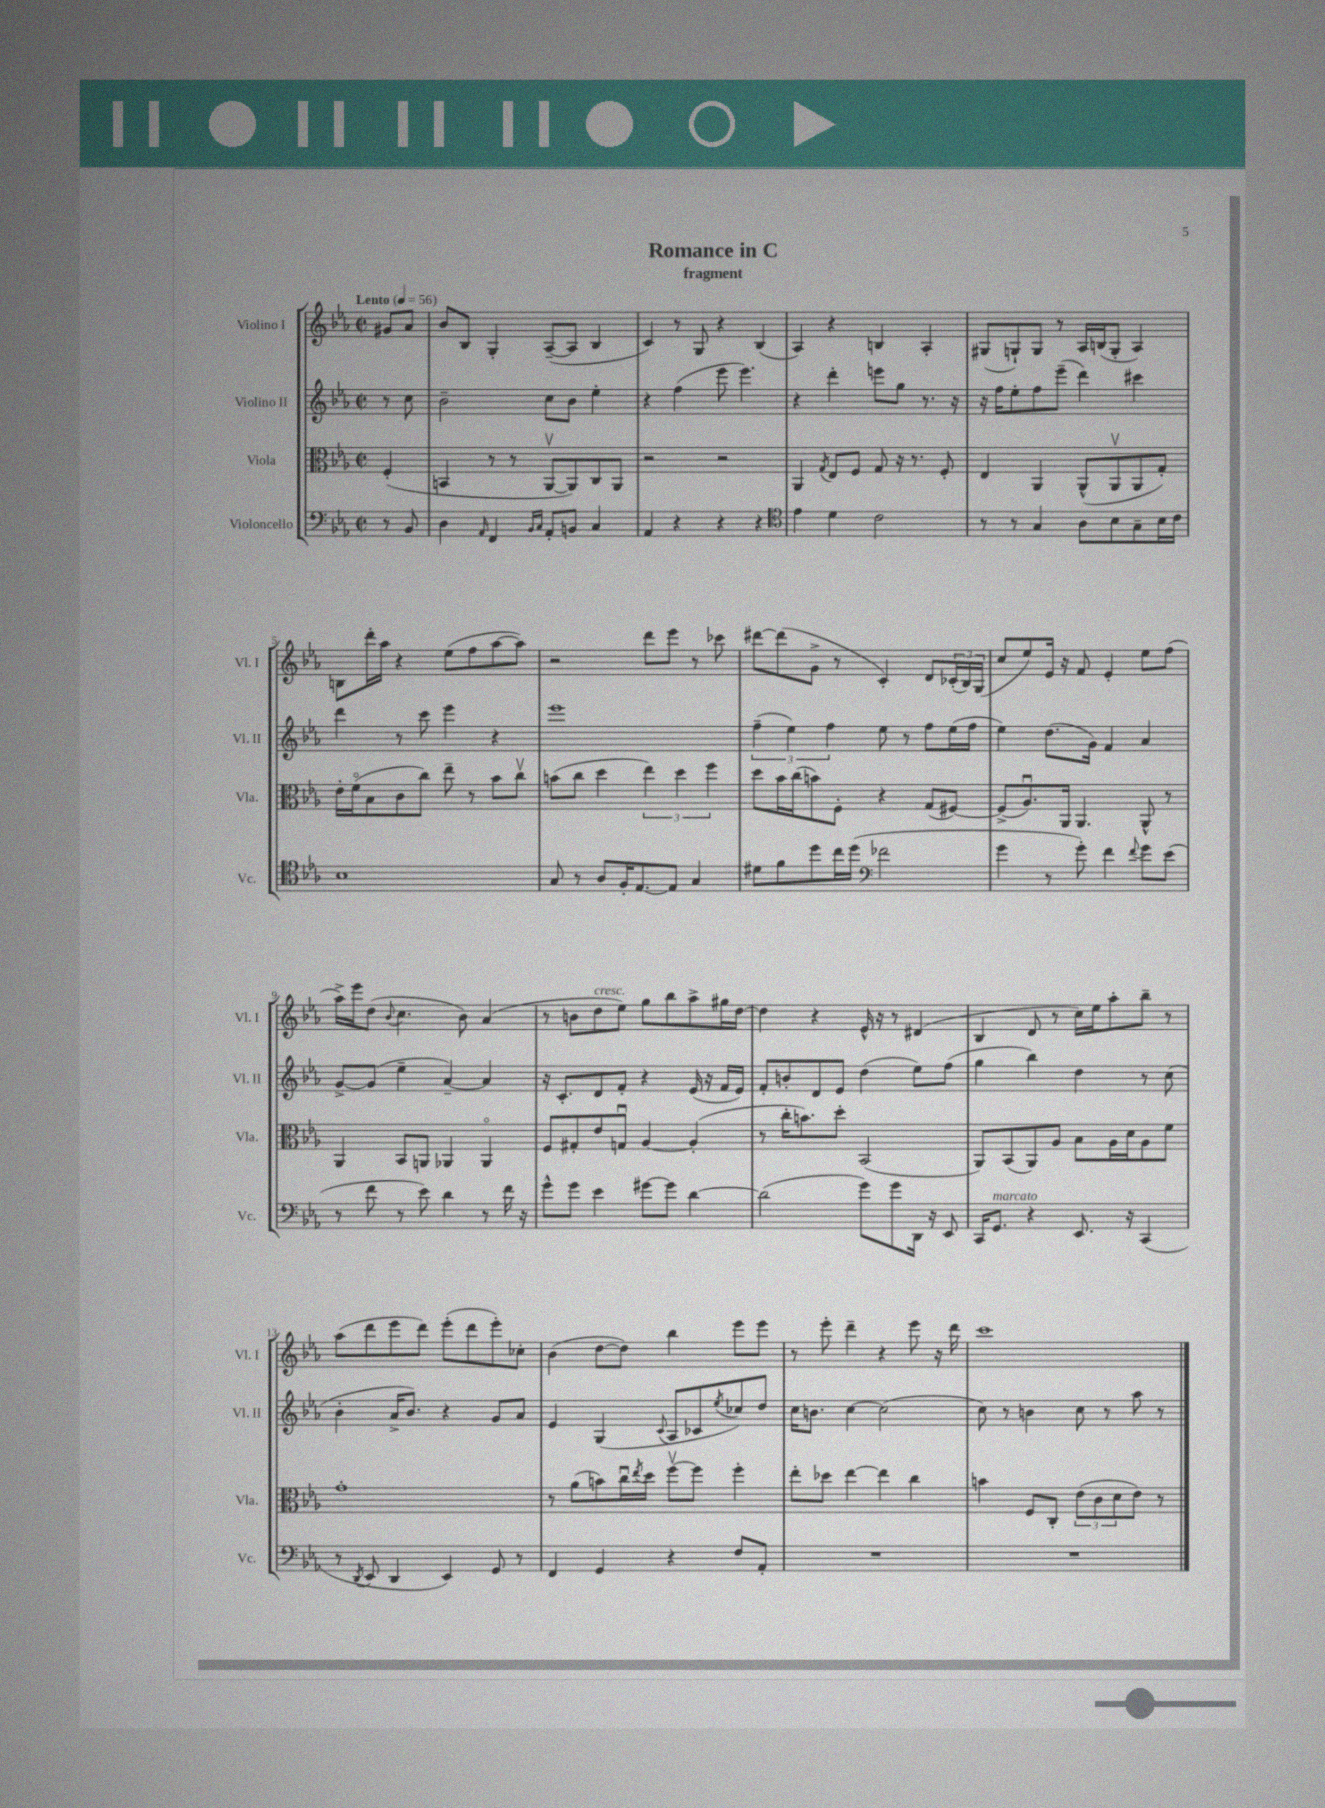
\header { title = "Romance in C" subtitle = "fragment" }
<<
\new StaffGroup <<
\new Staff = "s0" \with { instrumentName = "Violino I" shortInstrumentName = "Vl. I" } {
    \clef treble \key ees \major \defaultTimeSignature \time 2/2 \partial 4 \tempo "Lento" 4 = 56
    gis'8 aes'8 |
    bes'8 bes8 g4-. aes8~--( aes8 bes4 |
    c'4) r8 g8 r4 bes4( |
    aes4) r4 b4 aes4-. |
    gis8( g8-!) g8 r8 aes16 b16( g8-. aes4) |
    b8 d'''16-. aes''16 r4 ees''8( f''8 aes''8~ aes''8) |
    r2 d'''8 ees'''8 r8 ces'''8 |
    dis'''8~ dis'''8( g'8-> r8 c'4-.) d'8 \tuplet 3/2 { ces'16-.( bes16) g16( } |
    c''8 ees''8) ees'16 r16 f'8 ees'4-. ees''8 f''8( |
    aes''16->) ees'''16 d''8( \appoggiatura { bes'8 } c''4. bes'8) aes'4( |
    r8 b'8 d''8^\markup { \italic "cresc." } ees''8) g''8 bes''8 aes''8-> gis''16 d''16~ |
    d''4 r4 ees'16-^ r16 r8 dis'4( |
    bes4 d'8 r8 c''16) ees''16 aes''8-. bes''8-- r8 |
    aes''8( d'''8 ees'''8 d'''8) ees'''8-.( d'''8 ees'''8-.) ces''8-. |
    bes'4( d''8~ d''8) bes''4 ees'''8 ees'''8 |
    r8 ees'''8-. d'''4-- r4 ees'''8 r16 d'''16 |
    c'''1 \bar "|." |
}
\new Staff = "s1" \with { instrumentName = "Violino II" shortInstrumentName = "Vl. II" } {
    \clef treble \key ees \major \defaultTimeSignature \time 2/2 \partial 4
    r8 c''8 |
    bes'2-- c''8 bes'8 ees''4-. |
    r4 f''4( ees'''8 ees'''4.) |
    r4 d'''4-. e'''8 g''8 r8. r16 |
    r16 f''16 ees''8-. f''8 ees'''8--( d'''4) cis'''4 |
    d'''4 r8 c'''8 ees'''4 r4 |
    ees'''1 |
    \tuplet 3/2 { f''4--( ees''4) f''4 } ees''8 r8 f''8 ees''16( f''16 |
    ees''4) d''8.( g'16) f'4 aes'4 |
    g'8~-> g'8( ees''4-- aes'4~--) aes'4 |
    r16 c'8.-. d'8 f'8-. r4 ees'16( r16 f'16 ees'16) |
    f'8-. b'8-. d'8 ees'8 d''4( ees''8) f''8( |
    g''4 bes''4) d''4 r8 c''8( |
    bes'4-. aes'16-> bes'8.) r4 g'8 aes'8 |
    ees'4 g4( \appoggiatura { c'8 } aes8 ces'8 \acciaccatura { ees''8 } ces''8) d''8 |
    c''16 b'8. c''4~ c''2( |
    c''8) r8 b'4 c''8 r8 aes''8 r8 \bar "|." |
}
\new Staff = "s2" \with { instrumentName = "Viola" shortInstrumentName = "Vla." } {
    \clef alto \key ees \major \defaultTimeSignature \time 2/2 \partial 4
    f4-.( |
    b,4 r8 r8 aes,8~\upbow aes,8) c8 aes,8 |
    r2 r2 |
    aes,4 \acciaccatura { g8 } ees8 f8 g8 r16 r8. f8-. |
    ees4 aes,4 aes,8-^( aes,8\upbow aes,8 g8-.) |
    ees'16-. f'16\flageolet( bes8 c'8 c''8) ees''8-- r8 bes'8 c''8\upbow |
    b'8( c''8 d''4 \tuplet 3/2 { ees''4) d''4 f''4 } |
    d''8 bes'16 c''16( b'8) f8-. r4 g8( fis8~) |
    fis8->( aes8.\downbow) aes,16 aes,4. aes,8-^ r8 |
    aes,4 bes,8 a,8 aes,4 aes,4\flageolet |
    f8 gis8-. ees'8 g8\downbow aes4~ aes4-.( |
    r8 c''16-. b'8.) d''8-. bes,2( |
    aes,8) bes,8( aes,8) aes8 bes8 aes16 d'16 aes8 f'8 |
    g'1-. |
    r8 aes'8( b'8) c''16\downbow \acciaccatura { ees''8 } d''16 f''8~\upbow f''8 f''4-. |
    ees''8-. des''8 ees''4~ ees''4 c''4 |
    b'4 f8 c8-. \tuplet 3/2 { ees'8( c'8 d'8 } ees'8) r8 \bar "|." |
}
\new Staff = "s3" \with { instrumentName = "Violoncello" shortInstrumentName = "Vc." } {
    \clef bass \key ees \major \defaultTimeSignature \time 2/2 \partial 4
    r8 bes,8 |
    d4 \grace { aes,16 } f,4 \grace { bes,16 c16 } aes,8-. b,8 c4 |
    aes,4 r4 r4 r4 |
    \clef tenor ees'4 d'4 c'2 |
    r8 r8 g4 aes8 bes8 g8-- bes16 c'16 |
    bes1 |
    g8 r8 aes8 f16-. ees8.~ ees8 g4 |
    dis'8 f'8 d''8 c''16 d''16( \clef bass fes'2 |
    g'4 r8 g'8-.) f'4 \appoggiatura { f'8 } g'8 ees'8( |
    r8 f'8 r8 ees'8) d'4 r8 f'16 r16 |
    g'8-^ g'8 ees'4 gis'8~ gis'8 d'4~ |
    d'2( g'8) g'8 d,16 r16 ees,8 |
    c,16 g,8.^\markup { \italic "marcato" } r4 ees,8. r16 c,4( |
    r8 \acciaccatura { d,8 } ees,8 d,4 ees,4) g,8 r8 |
    f,4 g,4 r4 f8 aes,8-. |
    R1 |
    R1 \bar "|." |
}
>>
>>
